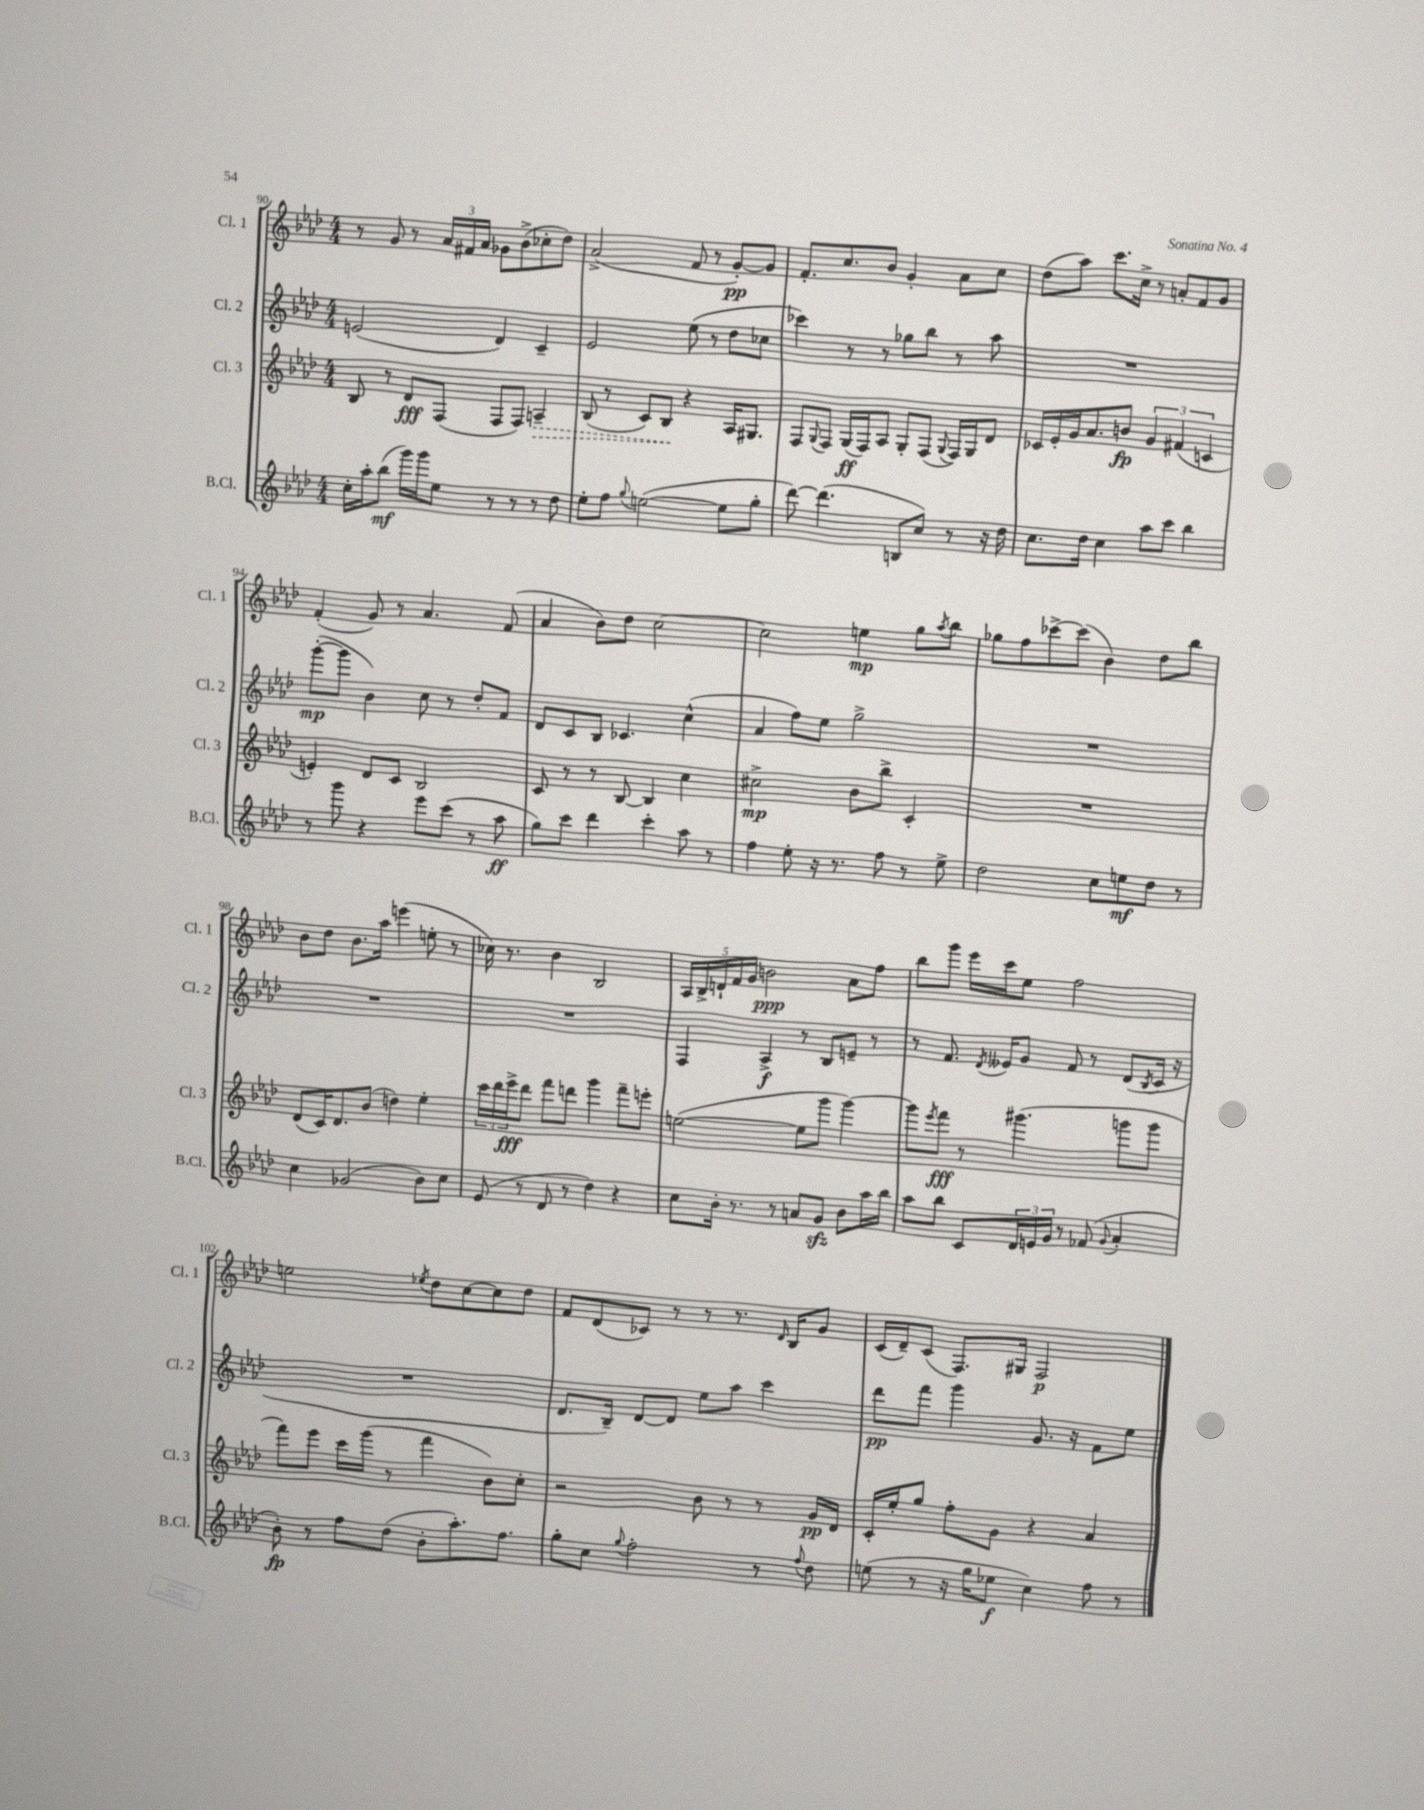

**kern	**dynam	**kern	**dynam	**kern	**dynam	**kern	**dynam
*part4	*part4	*part3	*part3	*part2	*part2	*part1	*part1
*staff4	*staff4	*staff3	*staff3	*staff2	*staff2	*staff1	*staff1
*I"B.Cl.	*	*I"Cl. 3	*	*I"Cl. 2	*	*I"Cl. 1	*
*I'B.Cl.	*	*I'Cl. 3	*	*I'Cl. 2	*	*I'Cl. 1	*
*clefG2	*	*clefG2	*	*clefG2	*	*clefG2	*
*k[b-e-a-d-]	*	*k[b-e-a-d-]	*	*k[b-e-a-d-]	*	*k[b-e-a-d-]	*
*M4/4	*	*M4/4	*	*M4/4	*	*M4/4	*
=90	=90	=90	=90	=90	=90	=90	=90
16cc'\LL	.	8B-/	.	(2en/	.	8r	.
16aa-'\J	.	.	.	.	.	.	.
(8bb-\J	mf	8r	.	.	.	8g/	.
16ggg\LL)	.	8d-/L	fff	.	.	8r	.
16ggg\J	.	.	.	.	.	.	.
8ee-\J	.	(8F/J	.	.	.	24a-/LL	.
.	.	.	.	.	.	24f#X/	.
.	.	.	.	.	.	24a-/JJ	.
8r	.	8F/L	.	4d-/)	.	8g-X\L	.
8r	.	8F/J)	.	.	.	(8b-^\	.
!	!	!	!LO:HP:b	!	!	!	!
8r	.	4An~/	>	4c~/	.	8cc-X'\	.
8dd-\	.	.	.	.	.	8dd-\J)	.
=91	=91	=91	=91	=91	=91	=91	=91
8ee-'\L	.	(8B-/	.	2e-/	.	(2a-^/	.
8ff\J	.	8r	.	.	.	.	.
8qqgg/	.	.	.	.	.	.	.
([2een\	.	8c/L)	.	.	.	.	.
.	.	8B-/J	.	.	.	.	.
.	.	4r	]	(8ee-\	.	8f/	.
.	.	.	.	8r	.	8r	.
8ee\L]	.	16A-/KL	.	8dd-\L	.	[8g'/L)	pp
.	.	8.G#X/J	.	.	.	.	.
8gg'\J	.	.	.	8cc-X\J	.	8g/J]	.
=92	=92	=92	=92	=92	=92	=92	=92
[8ddd-\)	.	8F/L	.	4ccc-X\)	.	8.f'/L	.
.	.	8qqG/	.	.	.	.	.
(4.ddd-\]	.	8F/J	.	.	.	.	.
.	.	.	.	.	.	8.cc/	.
.	.	(16G/LL	ff	8r	.	.	.
.	.	16F/J)	.	.	.	.	.
.	.	8A-/J	.	8r	.	8b-/J	.
8Bn/L	.	8G'/L	.	8gg-X\L	.	4g'/	.
8cc/J)	.	(8F/J	.	8bb-\J	.	.	.
.	.	8qqG/	.	.	.	.	.
8r	.	16F/LL)	.	8r	.	8a-\L	.
.	.	16G/J	.	.	.	.	.
16r	.	8d-/J	.	8aa-\	.	8cc\J	.
16dd-\	.	.	.	.	.	.	.
=93	=93	=93	=93	=93	=93	=93	=93
8.cc\L	.	16c-X/LL	.	1r	.	(8dd-\L	.
.	.	16e-'/	.	.	.	.	.
.	.	16g/J	.	.	.	8aa-\J)	.
16dd-\Jk	.	8.a-/	.	.	.	.	.
4cc\	.	.	.	.	.	8.ccc\L	.
.	.	8bn/J	fp	.	.	.	.
.	.	.	.	.	.	16cc^\Jk	.
8aa-\L	.	6g/	.	.	.	8r	.
8ccc\J	.	.	.	.	.	8an'/L	.
.	.	(6f#X/	.	.	.	.	.
4bb-\	.	.	.	.	.	8f/	.
.	.	6cn/	.	.	.	.	.
.	.	.	.	.	.	8g/J	.
!!LO:LB:g=z
=94	=94	=94	=94	=94	=94	=94	=94
8r	.	4en'/)	.	([8ggg'\L	mp	(4f'/	.
8ggg\	.	.	.	8ggg\J]	.	.	.
4r	.	8d-/L	.	4b-\)	.	8g/)	.
.	.	8c/J	.	.	.	8r	.
8eee-\L	.	2B-/	.	8cc\	.	4.a-/	.
(8ccc\J	.	.	.	8r	.	.	.
8r	.	.	.	8dd-'/L	.	.	.
8aa-\	ff	.	.	8f/J	.	(8f/	.
=95	=95	=95	=95	=95	=95	=95	=95
8gg\L)	.	8c/	.	8d-/L	.	4a-/	.
8ccc\J	.	8r	.	8c/	.	.	.
4ddd-\	.	8r	.	8B-/J	.	8b-\L)	.
.	.	[8B-/	.	4.c-X/	.	8dd-\J	.
4ccc'\	.	4B-/]	.	.	.	[2cc\	.
8aa-\	.	4cc\	.	(4cc^^\	.	.	.
8r	.	.	.	.	.	.	.
=96	=96	=96	=96	=96	=96	=96	=96
4ff\	.	2cc#X^\	mp	4a-/	.	2cc\]	.
8ee-'\	.	.	.	8ff\L)	.	.	.
16r	.	.	.	8ee-\J	.	.	.
8.r	.	.	.	.	.	.	.
.	.	8b-\L	.	2gg^\	.	4een\	mp
8ff\	.	8bb-^\J	.	.	.	.	.
8r	.	4c'/	.	.	.	8gg\L	.
.	.	.	.	.	.	8qaa-/	.
8ee-^\	.	.	.	.	.	8bb-\J	.
=97	=97	=97	=97	=97	=97	=97	=97
2dd-\	.	1r	.	1r	.	8gg-X\L	.
.	.	.	.	.	.	8ff\	.
.	.	.	.	.	.	[8ccc-X^\	.
.	.	.	.	.	.	(8ccc-\J]	.
8cc\L	.	.	.	.	.	4b-\)	.
8een\	mf	.	.	.	.	.	.
8dd-\J	.	.	.	.	.	8dd-\L	.
8r	.	.	.	.	.	8bb-\J	.
!!LO:LB:g=z
=98	=98	=98	=98	=98	=98	=98	=98
4cc\	.	(8d-/L	.	1r	.	8b-\L	.
.	.	16c/K)	.	.	.	8dd-\J	.
.	.	8.d-/	.	.	.	.	.
(2g-X/	.	.	.	.	.	8.b-\L	.
.	.	(8b-/J	.	.	.	.	.
.	.	.	.	.	.	16aa-\Jk	.
.	.	4ddn\)	.	.	.	(4eeen\	.
8b-\L)	.	4ee-'\	.	.	.	8een'\	.
8cc\J	.	.	.	.	.	8r	.
=99	=99	=99	=99	=99	=99	=99	=99
(8e-/	.	24ccc\LL	.	1r	.	16cc-X\)	.
.	.	24ddd-\	.	.	.	.	.
.	.	.	.	.	.	8.r	.
.	.	24eee-^\J	fff	.	.	.	.
8r	.	8ddd-\J	.	.	.	.	.
8d-/	.	8fff\L	.	.	.	4b-\	.
8r	.	8dddn\J	.	.	.	.	.
4dd-\)	.	4ggg\	.	.	.	2B-/	.
4r	.	8fff~\L	.	.	.	.	.
.	.	8eeen'\J	.	.	.	.	.
=100	=100	=100	=100	=100	=100	=100	=100
8cc\L	.	([2een\	.	4F/	.	20A-/LL	.
.	.	.	.	.	.	20B-^/	.
.	.	.	.	.	.	20dn`/	.
16b-'\Jk	.	.	.	.	.	.	.
.	.	.	.	.	.	20f/	.
8.r	.	.	.	.	.	.	.
.	.	.	.	.	.	20g/JJ	.
.	.	.	.	4A-^/	f	2bn\	ppp
8r	.	.	.	.	.	.	.
8an/L	.	8ee\L]	.	8r	.	.	.
8gzz/J	.	8ggg\J	.	8B-/L	.	.	.
8b-\L	.	[4ggg\)	.	8en~/J	.	8a-\L	.
16aa-\L	.	.	.	8r	.	8ff\J	.
16bb-\JJ	.	.	.	.	.	.	.
=101	=101	=101	=101	=101	=101	=101	=101
8aa-\L	.	8ggg\L]	.	8r	.	8bb-\L	.
.	.	8qeee-/	.	.	.	.	.
8bb-\J	.	8fff\J	fff	8.f/	.	8ggg\J	.
8c/L	.	8r	.	.	.	16eee-\LL	.
.	.	.	.	8qd-/	.	.	.
.	.	.	.	16e--X/KL	.	16ccc\J	.
24d-/L	.	(4.ggg#X\	.	8g/J	.	8ee-\J	.
24en/	.	.	.	.	.	.	.
24g/JJ	.	.	.	.	.	.	.
8r	.	.	.	8f/	.	2ff\	.
(8f-X/	.	.	.	8r	.	.	.
8qqg/	.	.	.	.	.	.	.
4a-'/	.	8gggn\L	.	(8d-/L	.	.	.
.	.	.	.	8qB-/	.	.	.
.	.	8ggg\J	.	16c/Jk	.	.	.
.	.	.	.	16r	.	.	.
!!LO:LB:g=z
=102	=102	=102	=102	=102	=102	=102	=102
8b-'\)	fp	8fff\L)	.	1r	.	2een\	.
8r	.	8eee-\J	.	.	.	.	.
8ff\L	.	16ccc\LL	.	.	.	.	.
.	.	(16ggg\JJ	.	.	.	.	.
(8dd-\J	.	8r	.	.	.	.	.
.	.	.	.	.	.	8qee-X/	.
8b-'\L	.	4fff\	.	.	.	8dd-\L	.
8.aa-'\)	.	.	.	.	.	[8cc\	.
.	.	8b-\L)	.	.	.	8cc\]	.
8.ff\J	.	.	.	.	.	.	.
.	.	8cc'\J	.	.	.	8dd-\J	.
=103	=103	=103	=103	=103	=103	=103	=103
8gg'\L	.	2r	.	8.d-/L	.	8f/L	.
8cc\J	.	.	.	.	.	(8d-/	.
.	.	.	.	16B-~/Jk)	.	.	.
8qqgg/	.	.	.	.	.	.	.
2ff'\	.	.	.	[8d-/L	.	8c-X/J)	.
.	.	.	.	8d-/J]	.	8r	.
.	.	8b-\	.	8ee-\L	.	8r	.
.	.	8r	.	8aa-\J	.	8.r	.
8r	.	8r	.	4ccc\	.	.	.
.	.	.	.	.	.	16qqd-/	.
.	.	.	.	.	.	16B-/KL	.
8qqff/	.	.	.	.	.	.	.
8dd-\	.	16g/LL	pp	.	.	8g/J	.
.	.	16d-/JJ	.	.	.	.	.
=104	=104	=104	=104	=104	=104	=104	=104
(8een\	.	16c'/LL	.	8ddd-\L	pp	(16c/LL	.
.	.	16ee-'/J	.	.	.	16d-~/J)	.
8r	.	8gg/J	.	8fff\J	.	(8c/J	.
16r	.	8ff'\L	.	4ggg\	.	8.F/L)	.
16gg\KL	.	.	.	.	.	.	.
8ee-X\J	f	8g\J	.	.	.	.	.
.	.	.	.	.	.	16G#X/Jk	.
4cc\)	.	4r	.	8.g/	.	2F/	p
.	.	.	.	16r	.	.	.
8ff\	.	4a-/	.	8f\L	.	.	.
8r	.	.	.	8ee-\J	.	.	.
==	==	==	==	==	==	==	==
*-	*-	*-	*-	*-	*-	*-	*-
